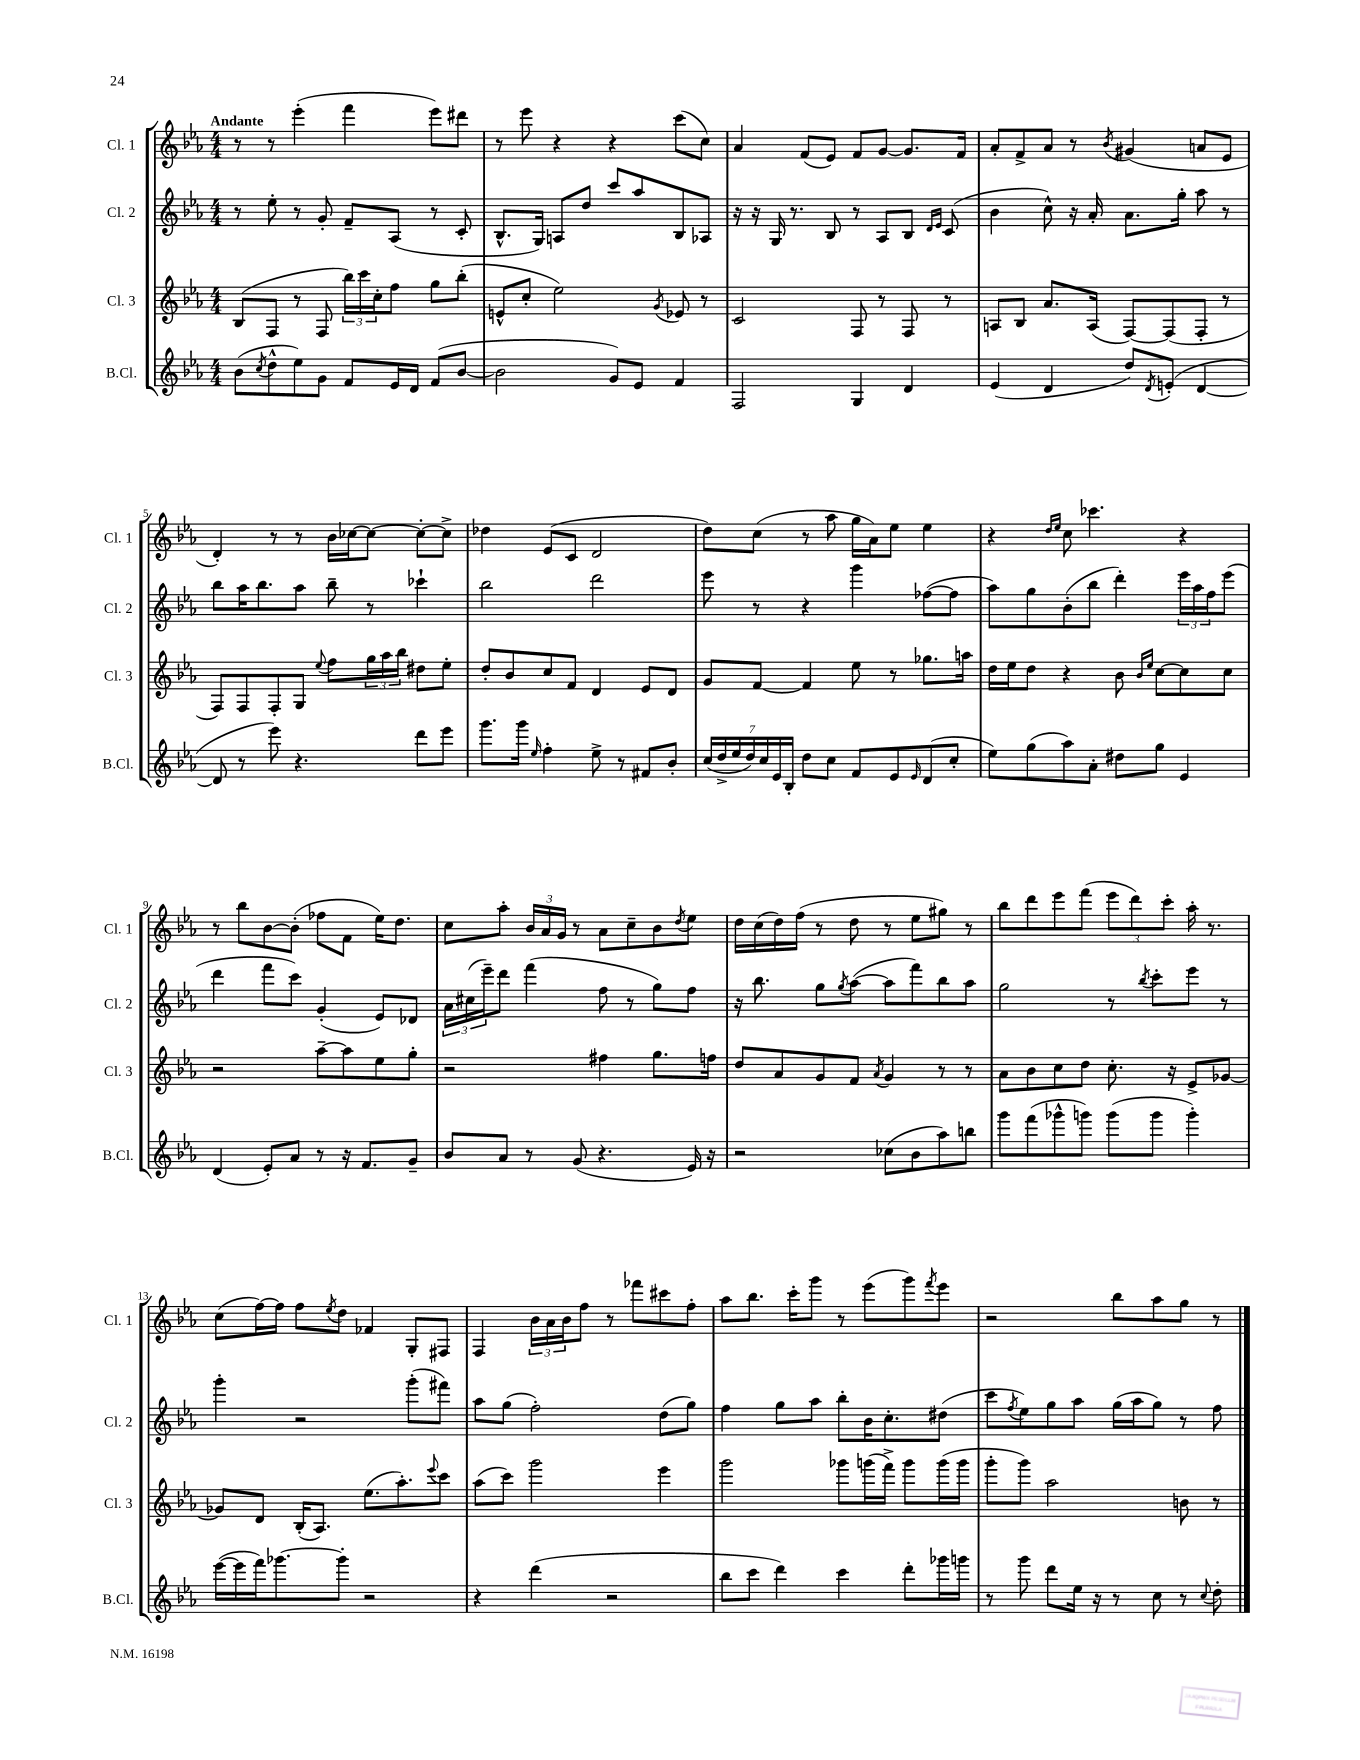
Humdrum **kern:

**kern	**kern	**kern	**kern
*part4	*part3	*part2	*part1
*staff4	*staff3	*staff2	*staff1
*I"B.Cl.	*I"Cl. 3	*I"Cl. 2	*I"Cl. 1
*I'B.Cl.	*I'Cl. 3	*I'Cl. 2	*I'Cl. 1
*clefG2	*clefG2	*clefG2	*clefG2
*k[b-e-a-]	*k[b-e-a-]	*k[b-e-a-]	*k[b-e-a-]
*M4/4	*M4/4	*M4/4	*M4/4
=1	=1	=1	=1
!	!	!	!LO:TX:a:B:t=Andante
(8b-\L	(8B-/L	8r	8r
8qcc/	.	.	.
8dd^^\	8F/J	8ee-'\	8r
8ee-\)	8r	8r	(4eee-'\
8g\J	8F/	8g'/	.
8f/L	24bb-\LL)	8f~/L	4fff\
.	24ccc\	.	.
.	24cc'\J	.	.
16e-/L	8ff\J	(8A-/J	.
16d/JJ	.	.	.
(8f/L	8gg\L	8r	8eee-\L)
[8b-/J	(8bb-'\J	8c'/	8ddd#X\J
=2	=2	=2	=2
2b-\]	8en^^/L	8.B-^^/L	8r
.	8cc'/J	.	8eee-\
.	.	16G/Jk)	.
.	2ee-\)	8An/L	4r
.	.	8dd/J	.
8g/L)	.	8ccc/L	4r
8e-/J	.	8aa-/	.
.	8qg/	.	.
4f/	8e-X/	8B-/	(8ccc\L
.	8r	8A-X/J	8cc\J)
=3	=3	=3	=3
2F/	2c/	16r	4a-/
.	.	16r	.
.	.	16G/	.
.	.	8.r	.
.	.	.	(8f/L
.	.	8B-/	8e-/J)
4G/	8F/	8r	8f/L
.	8r	8A-/L	[8g/J
4d/	8F/	8B-/J	8.g/L]
.	.	16qqd/LL	.
.	.	16qqe-/JJ	.
.	8r	(8c/	.
.	.	.	16f/Jk
=4	=4	=4	=4
(4e-/	8An/L	4b-\	8a-'/L
.	8B-/J	.	8f^/
4d/	8.a-/L	8cc^^\)	8a-/J
.	.	16r	8r
.	(16A/Jk	16a-'/	.
.	.	.	8qb-/
8dd/L)	[8F/L)	8.a-\L	(4g#X/
8qd/	.	.	.
(8en'/J	(8F/]	.	.
.	.	16gg'\Jk	.
[4d/	8F'/J	8aa-\	8an/L
.	8r	8r	8e-/J
!!LO:LB:g=z
=5	=5	=5	=5
8d/]	8F/L)	8bb-\L	4d'/)
8r	8F/	16aa-\K	.
.	.	8.bb-\	.
8eee-\)	8F'/	.	8r
4.r	8G/J	8aa-\J	8r
.	8qqee-/	.	.
.	8ff\L	8bb-~\	16b-\LL
.	.	.	[16cc-X\J
.	24gg\L	8r	8cc-\J_
.	24aa-\	.	.
.	24bb-\JJ	.	.
8ddd\L	8dd#X\L	4ccc-X`\	8cc-'\L_
8eee-\J	8ee-'\J	.	8cc-^\J]
=6	=6	=6	=6
8.ggg\L	8dd'/L	2bb-\	4dd-X\
.	8b-/	.	.
16ggg\Jk	.	.	.
16qqee-/	.	.	.
4ff'\	8cc/	.	(8e-/L
.	8f/J	.	8c/J
8ee-^\	4d/	2ddd\	2d/
8r	.	.	.
8f#X/L	8e-/L	.	.
8b-'/J	8d/J	.	.
=7	=7	=7	=7
(28cc/LL	8g/L	8eee-\	8dd\L)
28dd^/	.	.	.
28ee-/	.	.	.
28dd/)	.	.	.
.	[8f/J	8r	(8cc\J
28cc/	.	.	.
28e-/	.	.	.
28B-'/JJ	.	.	.
8dd\L	4f/]	4r	8r
8cc\J	.	.	8aa-\
8f/L	8ee-\	4ggg\	16gg\LL
.	.	.	16a-\J)
8e-/	8r	.	8ee-\J
16qqe-/	.	.	.
(8d/	8.gg-X\L	([8ff-X\L	4ee-\
8cc'/J	.	8ff-\J]	.
.	16aan\Jk	.	.
=8	=8	=8	=8
8ee-\L)	16dd\LL	8aa-\L)	4r
.	16ee-\J	.	.
(8gg\	8dd\J	8gg\	.
.	.	.	16qqdd/LL
.	.	.	16qqee-/JJ
8aa-\)	4r	(8b-'\	8cc\
8a-'\J	.	8bb-\J	4.ccc-X\
8dd#X\L	8b-\	4ddd'\)	.
.	16qqb-/LL	.	.
.	16qqee-/JJ	.	.
8gg\J	[8cc\L	.	.
4e-/	8cc\]	24eee-\LL	4r
.	.	24aa-\	.
.	.	24ff\J	.
.	8cc\J	(8eee-\J	.
!!LO:LB:g=z
=9	=9	=9	=9
(4d/	2r	4ddd\	8r
.	.	.	8bb-\L
8e-'/L)	.	8fff\L	[8b-\
8a-/J	.	8ccc\J)	(8b-'\J]
8r	[8aa-~\L	(4g'/	8ff-X\L
16r	8aa-\]	.	8f\J
8.f/L	.	.	.
.	8ee-\	8e-/L)	16ee-\KL)
.	.	.	8.dd\J
8g~/J	8gg'\J	8d-X/J	.
=10	=10	=10	=10
8b-/L	2r	24a-\LL	8cc\L
.	.	(24cc#X\	.
.	.	24eee-~\J)	.
8a-/J	.	8ddd\J	8aa-'\J
8r	.	(4fff\	24b-/LL
.	.	.	24a-/
.	.	.	24g/JJ
(8g/	.	.	8r
4.r	4ff#X\	8ff\	8a-\L
.	.	8r	8cc~\
.	8.gg\L	8gg\L)	8b-\
.	.	.	8qdd/
16e-/)	.	8ff\J	8ee-\J
16r	16ffn\Jk	.	.
=11	=11	=11	=11
2r	8dd/L	16r	16dd\LL
.	.	8.bb-\	(16cc\
.	8a-/	.	16dd\)
.	.	.	(16ff\JJ
.	8g/	8gg\L	8r
.	.	8qgg/	.
.	8f/J	([8aa-\J	8dd\
.	8qa-/	.	.
(8cc-X\L	4g/	8aa-\L]	8r
8b-\	.	8fff\)	8ee-\L
8aa-\)	8r	8bb-\	8gg#X\J)
8bbn\J	8r	8aa-\J	8r
=12	=12	=12	=12
8ggg\L	8a-\L	2gg\	8bb-\L
(8fff\	8b-\	.	8ddd\
8ggg-X^^\	8cc\	.	8eee-\
8gggn\J)	8dd\J	.	(8fff\J
(8ggg\L	8.cc'\	8r	12eee-\L
.	.	.	12ddd\)
.	.	8qbb-/	.
8ggg\J	.	8ccc'\L	.
.	.	.	12ccc'\J
.	16r	.	.
4ggg'\)	8e-^/L	8eee-\J	16aa-'\
.	.	.	8.r
.	[8g-X/J	8r	.
!!LO:LB:g=z
=13	=13	=13	=13
([16eee-\LL	8g-X/L]	4ggg'\	(8cc\L
16eee-\]	.	.	.
16fff\J)	8d/J	.	[16ff\L)
[8.ggg-X\	.	.	16ff\JJ]
.	(16B-'/KL	2r	8ff\L
.	8.A-/J)	.	.
.	.	.	8qee-/
8ggg-'\J]	.	.	8dd\J
2r	(8.ee-\L	.	4f-X/
.	8.aa-'\)	.	.
.	.	(8ggg'\L	8G'/L
.	8qqeee-/	.	.
.	8ccc\J	8fff#X\J)	8F#X/J
=14	=14	=14	=14
4r	(8aa-\L	8aa-\L	4F/
.	8ccc\J)	(8gg\J	.
(4ddd\	2ggg\	2ff'\)	24b-\LL
.	.	.	24a-\
.	.	.	24b-\J
.	.	.	8ff\J
2r	.	.	8r
.	.	.	8fff-X\L
.	4eee-\	(8dd\L	8ccc#X\
.	.	8gg\J)	8ff'\J
=15	=15	=15	=15
8bb-\L	2ggg\	4ff\	8aa-\L
8ccc\J	.	.	8.bb-\J
4ddd\)	.	8gg\L	.
.	.	.	16ccc'\KL
.	.	8aa-\J	8ggg\J
4ccc\	8ggg-X\L	8bb-'\L	8r
.	(16gggn\L	16b-\K	(8eee-\L
.	16fff^\JJ)	8.cc'\	.
8ddd'\L	8ggg\L	.	8ggg\)
.	.	.	8qfff/
16ggg-X\L	(16ggg\L	(8dd#X\J	8eee-\J
16gggn\JJ	16ggg\JJ	.	.
=16	=16	=16	=16
8r	8ggg'\L	8ccc\L	2r
.	.	8qff/	.
8ggg\	8ggg\J)	8ee-\)	.
8ddd\L	2aa-\	8gg\	.
16ee-\Jk	.	8aa-\J	.
16r	.	.	.
8r	.	(16gg\LL	8bb-\L
.	.	16aa-\J	.
8cc\	.	8gg\J)	8aa-\
8r	8bn\	8r	8gg\J
8qqcc/	.	.	.
8dd'\	8r	8ff\	8r
==	==	==	==
*-	*-	*-	*-
